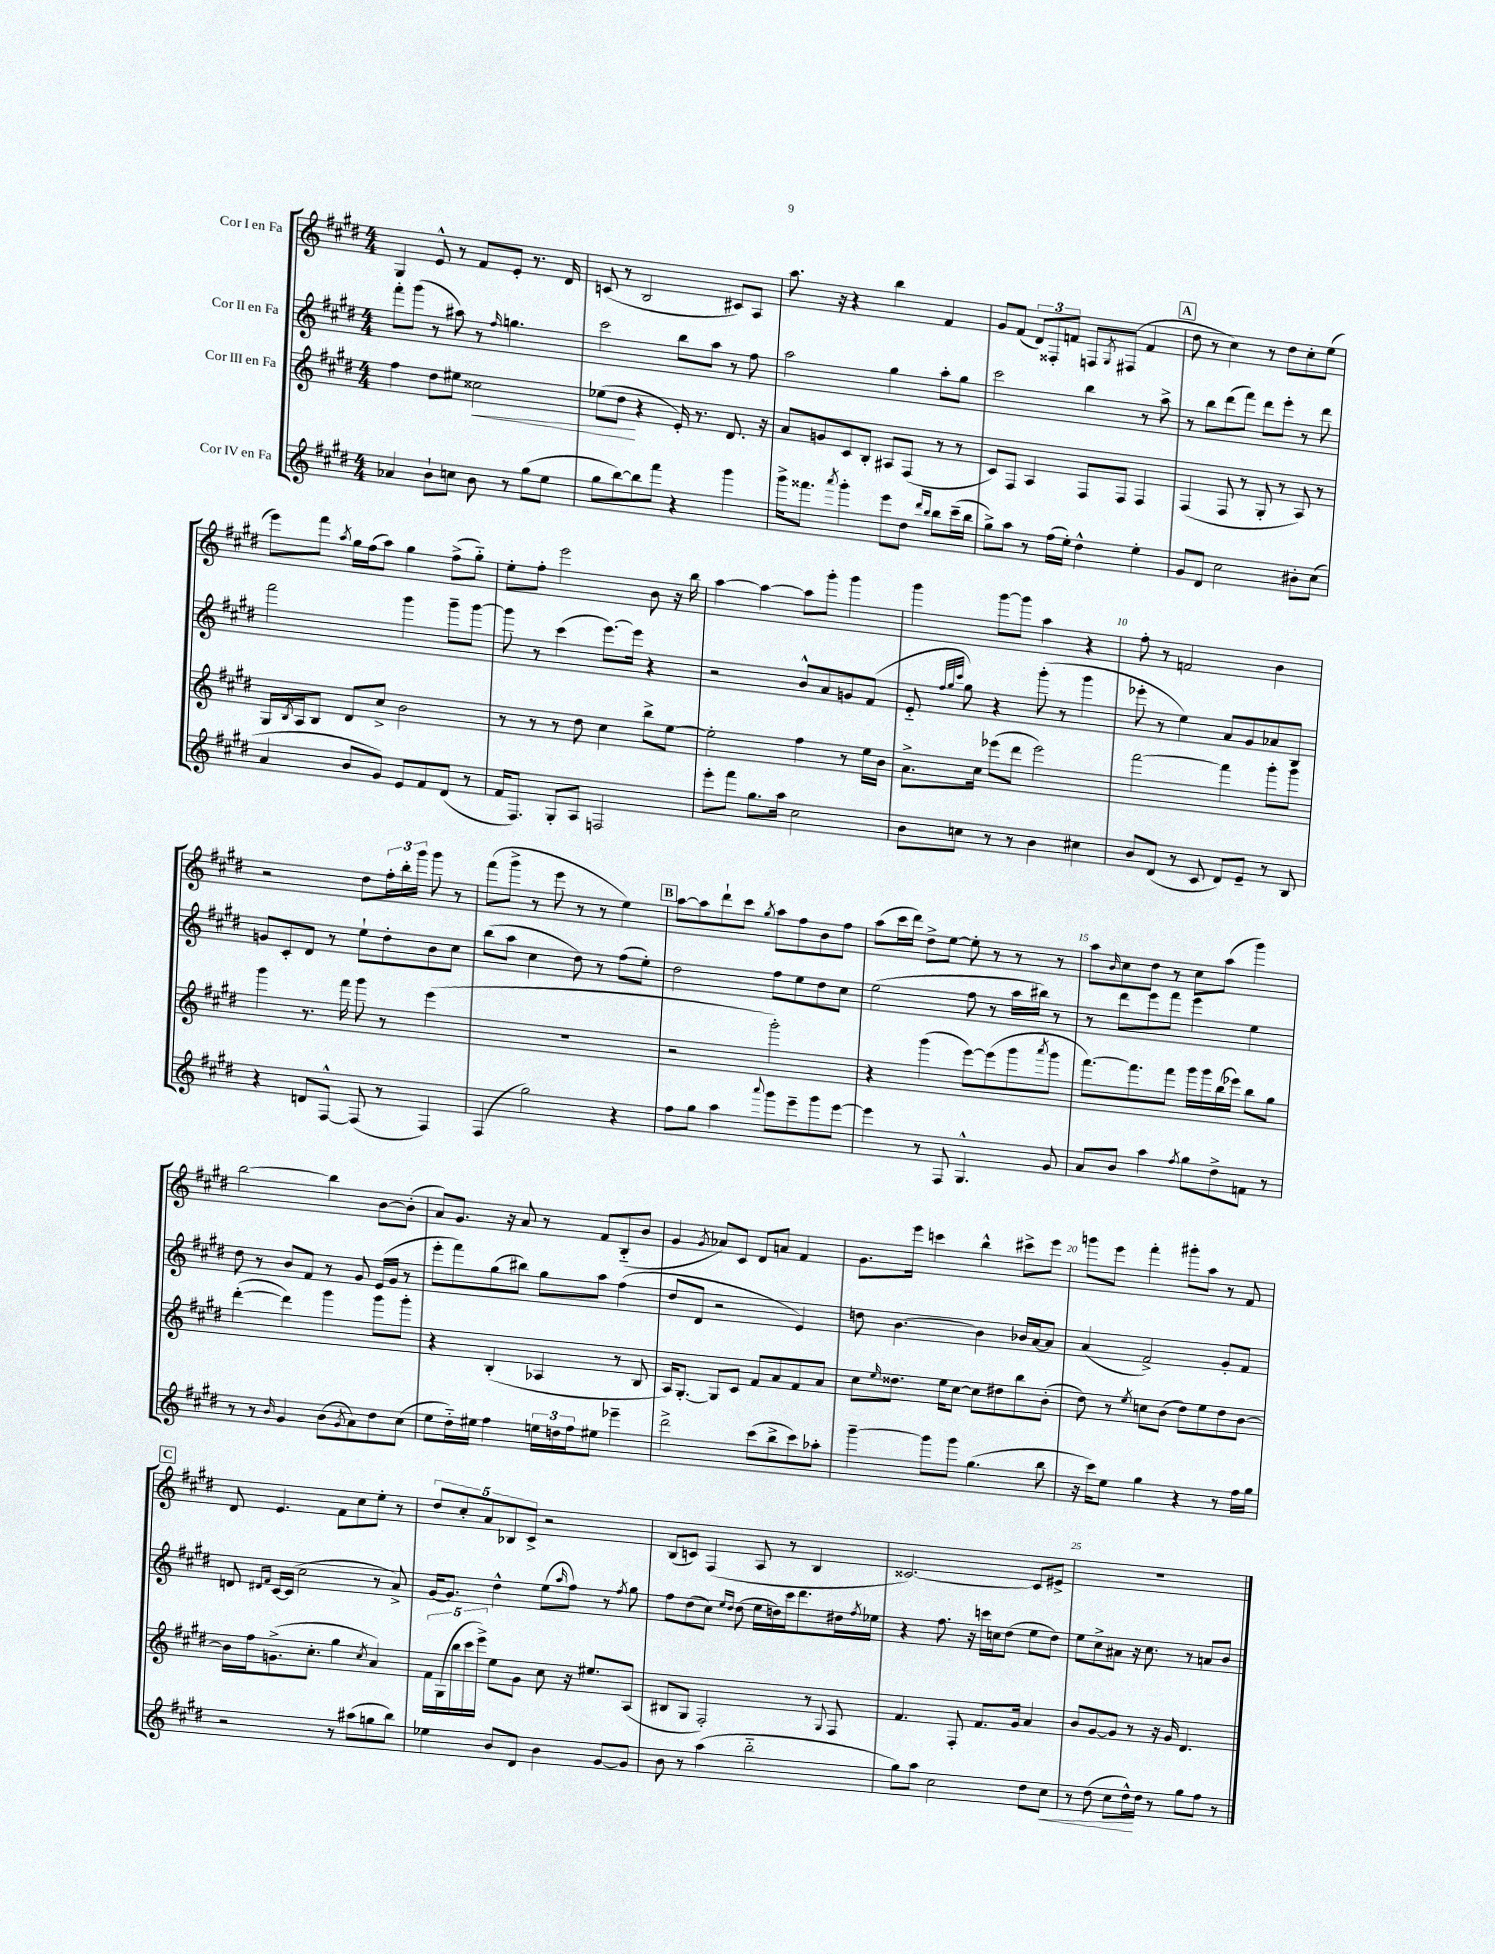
<<
\new StaffGroup <<
\new Staff = "s0" \with { instrumentName = "Cor I en Fa" } {
    \clef treble \key e \major \numericTimeSignature \time 4/4
    gis4 e'8-^ r8 fis'8 e'8-. r8. dis'16 |
    c'8( r8 b2 cis'8) a8 |
    a''8. r16 r4 b''4 fis'4 |
    gis'8 fis'8( \tuplet 3/2 { dis'8) fisis8-. f'8 } f8 \acciaccatura { gis8 } fis8( f'4 |
    \mark \markup { \box "A" } dis''8 r8 cis''4) r8 dis''8 cis''8-. e''8( |
    e'''8) fis'''8 \acciaccatura { a''8 } gis''16 fis''16( a''8) gis''4 fis''8->( gis''8-_) |
    e''8-. fis''8-. e'''2 b'8 r16 b''16 |
    a''4~ a''4~ a''8 gis'''8-. gis'''4 |
    gis'''4 gis'''8~ gis'''8 a''4 r4 |
    fis''8-. r8 f'2 b'4 |
    r2 dis''8 \tuplet 3/2 { fis''16-. b''16-. gis'''16 } gis'''8 r8 |
    fis'''8( gis'''8-> r8 e'''8 r8 r8 e''4) |
    \mark \markup { \box "B" } a''8~ a''8 dis'''8-! cis'''8 \acciaccatura { gis''8 } a''8 fis''8 b'8 fis''8 |
    a''8( cis'''16 dis'''16) dis''8-> e''8~ e''8-. r8 r8 r8 |
    a''8 \grace { b'16 } cis''8 dis''8 r8 cis''8 a''8( gis'''4) |
    b''2~ b''4 b'8~ b'8-.( |
    a'8) gis'8. r16 a'8 r8 fis'8 b8-_( b'8 |
    gis'4 \acciaccatura { gis'8 } aes'8) cis'8 dis'8 a'8 fis'4 |
    gis'8. e'''16 c'''4 b''4-^ cis'''8-> e'''8 |
    g'''8 e'''8 fis'''4-. gis'''8-. a''8 r8 fis'8 |
    \mark \markup { \box "C" } dis'8 e'4. fis'8 cis''8 e''8-. r8 |
    \tuplet 5/4 { dis''8 cis''8-. a'8 bes8 cis'8-> } r2 |
    b8( c'8) fis4( a8 r8 b4 |
    cisis'2.~) cisis'8 eis'8-> |
    R1 \bar "|." |
}
\new Staff = "s1" \with { instrumentName = "Cor II en Fa" } {
    \clef treble \key e \major \numericTimeSignature \time 4/4
    fis'''8-. gis'''8( r8 ais''8) r8 \grace { fis''16 } g''4. |
    cis'''2 b''8 a''8 r8 fis''8 |
    a''2 gis''4 a''8-. gis''8 |
    cis'''2 b''4 r8 a''8-> |
    \mark \markup { \box "A" } r8 b''8 dis'''8( fis'''8) dis'''8 e'''8-. r8 dis'''8 |
    fis'''2 gis'''4 gis'''8-- gis'''8~ |
    gis'''8 r8 cis'''4( e'''8.~) e'''16 r4 |
    r2 b'8-^ a'8 g'8 fis'8( |
    e'8-_ \grace { fis''32 gis''32 cis'''32 } gis''8) r4 gis'''8-.( r8 gis'''4 |
    ees'''8-. r8 e''4) a'8 gis'8 aes'8 b8 |
    g'8 cis'8-. dis'8 r8 e''8-! dis''8-. b'8 cis''8 |
    b''8( a''8 cis''4 dis''8) r8 fis''8( e''8-.) |
    \mark \markup { \box "B" } dis''2 fis''8 e''8 dis''8 cis''8 |
    e''2( fis''8 r8 a''16 bis''16) r8 |
    r8 dis'''8 e'''8 fis'''8 e'''4 e''4 |
    dis''8 r8 b'8 fis'8 r8 gis'8 e'16( gis'16 r8 |
    e'''8-. fis'''8) gis''8( bis''8) gis''8 a''8 fis''4( |
    dis''8 dis'8 r2 e'4) |
    d''8 b'4.~ b'4 bes'16 a'16~ a'8 |
    a'4( fis'2->) gis'8-. fis'8 |
    \mark \markup { \box "C" } d'8 \grace { dis'16 fis'16 } cis'16~ cis'16( cis''2 r8 a'8->) |
    gis'16~ gis'8. dis''4-^ e''8( \grace { a''16 } fis''8) r8 \acciaccatura { fis''8 } gis''8 |
    fis''8 dis''8( cis''8) \grace { e''16 dis''16 } dis''8( e''16 d''16) cis'''16 dis'''8. dis''16 \acciaccatura { fis''8 } ees''16 |
    r4 fis''8. r16 c'''16 c''16 dis''8( e''8 dis''8) |
    e''8 cis''8-> ais'8 r16 cis''8. r8 a'8 b'8 \bar "|." |
}
\new Staff = "s2" \with { instrumentName = "Cor III en Fa" } {
    \clef treble \key e \major \numericTimeSignature \time 4/4
    fis''4 dis''8 eis''8 cisis''2\< |
    ees''8( dis''8\! r4 e'16-.) r8. dis'8. r16 |
    a'8 g'8 cis'8 b8-. ais8 fis8( r8 r8 |
    cis'8) fis8 a4 fis8 fis8 fis4 |
    \mark \markup { \box "A" } fis4( fis8 r8 gis8-. r8 a8) r8 |
    gis16 \acciaccatura { b8 } a16 b8 dis'8 cis''8-> b'2 |
    r8 r8 r8 dis''8 cis''4 b''8-> e''8~ |
    e''2-. fis''4 r8 e''16 b'16 |
    a'8.-> cis''16 ees'''8( dis'''8 ees'''2) |
    fis'''2~ fis'''4 gis'''8-. gis'''8 |
    gis'''4 r8. fis'''16 gis'''8 r8 e'''4( |
    R1 |
    \mark \markup { \box "B" } r2 gis'''2-.) |
    r4 gis'''4( e'''8~) e'''8( gis'''8 \acciaccatura { a'''8 } gis'''8 |
    fis'''8.~) fis'''8. fis'''8 gis'''16 gis'''16 b''16( ees'''16) b''8 gis''8 |
    dis'''4~-.( dis'''4) gis'''4 gis'''8 gis'''8-. |
    r4 b4-.( aes4 r8 b8 |
    a16) gis8.~-. gis8 cis'8 fis'8 a'8 fis'8 a'8 |
    cis''8 \grace { e''16 } disis''8. e''16 cis''8~ cis''8 dis''8 b''8 b'8-.( |
    dis''8) r8 \acciaccatura { e''8 } c''8 b'8( dis''8) e''8 dis''8 b'8~ |
    \mark \markup { \box "C" } b'16 fis''16 g'8.->( cis''8.-. gis''4 \acciaccatura { cis''8 } a'4) |
    \tuplet 5/4 { fis'16 gis16( b''16 cis'''16 e'''16->) } e''8 gis'8 cis''8 r16 eis''8. a8( |
    bis8 gis8 fis2-.) r8 \appoggiatura { gis8 } fis8 |
    fis'4. fis8-. fis'8. gis'16 a'4 |
    b'8 gis'8~ gis'8 r8 r16 gis'16 dis'4. \bar "|." |
}
\new Staff = "s3" \with { instrumentName = "Cor IV en Fa" } {
    \clef treble \key e \major \numericTimeSignature \time 4/4
    aes'4 b'8-! c''8 b'8 r8 gis''8( e''8 |
    gis''8 b''8~) b''8 fis'''8 r4 gis'''4 |
    gis'''16-> fisis'''8. \acciaccatura { a'''8 } gis'''4-. e'''8 dis''8 \grace { dis'''16 b''16 } b''8 cis'''16--( b''16 |
    gis''8->) a''8 r8 fis''16( e''16-.) dis''4-^ e''4-. |
    \mark \markup { \box "A" } gis'8 dis'8 cis''2 bis'8-. cis''8( |
    a'4 b'8 gis'8) e'8 fis'8 dis'8( r8 |
    fis'16 fis8.) gis8-. a8 f2 |
    e'''8-. fis'''8 gis''8. a''16 cis''2 |
    b'8 c''8 r8 r8 b'4 cis''4 |
    b'8 dis'8( r8 cis'8 dis'8) e'8-- r8 b8 |
    r4 d'8 fis8~-^ fis8( r8 fis4) |
    fis4( gis''2) r4 |
    \mark \markup { \box "B" } fis''8 gis''8 a''4 \appoggiatura { a'''8 } gis'''8 e'''8-- gis'''8 e'''8~ |
    e'''4 r8 fis8 gis4.-^ gis'8 |
    a'8 b'8 a''4 \acciaccatura { fis''8 } gis''8 dis''8-> f'8 r8 |
    r8 r8 \grace { b'16 } gis'4 b'8( \acciaccatura { gis'8 } a'8) dis''8 cis''8( |
    e''8 dis''16-_) eis''16 fis''4 \tuplet 3/2 { e''16 d''16 fis''16 } eis''8 ees'''4-- |
    dis'''2-> cis'''8( b''8-> cis'''8) aes''8-. |
    gis'''4~-- gis'''8 gis'''8 gis''4.( b''8 |
    r16 cis'''16) e''8 gis''4 r4 r8 fis''16 gis''16 |
    \mark \markup { \box "C" } r2 r8 ais''8( g''8 b''8) |
    ees''4 b'8 dis'8 b'4 gis'8~ gis'8 |
    b'8 r8 a''4( b''2-_ |
    gis''8) a''8 cis''2 dis''8 cis''8\< |
    r8 dis''8( cis''8 dis''16-^\!) dis''16 r8 gis''8 fis''8 r8 \bar "|." |
}
>>
>>
\layout { \context { \Score \override BarNumber.break-visibility = ##(#f #t #t) barNumberVisibility = #(every-nth-bar-number-visible 5) } }
